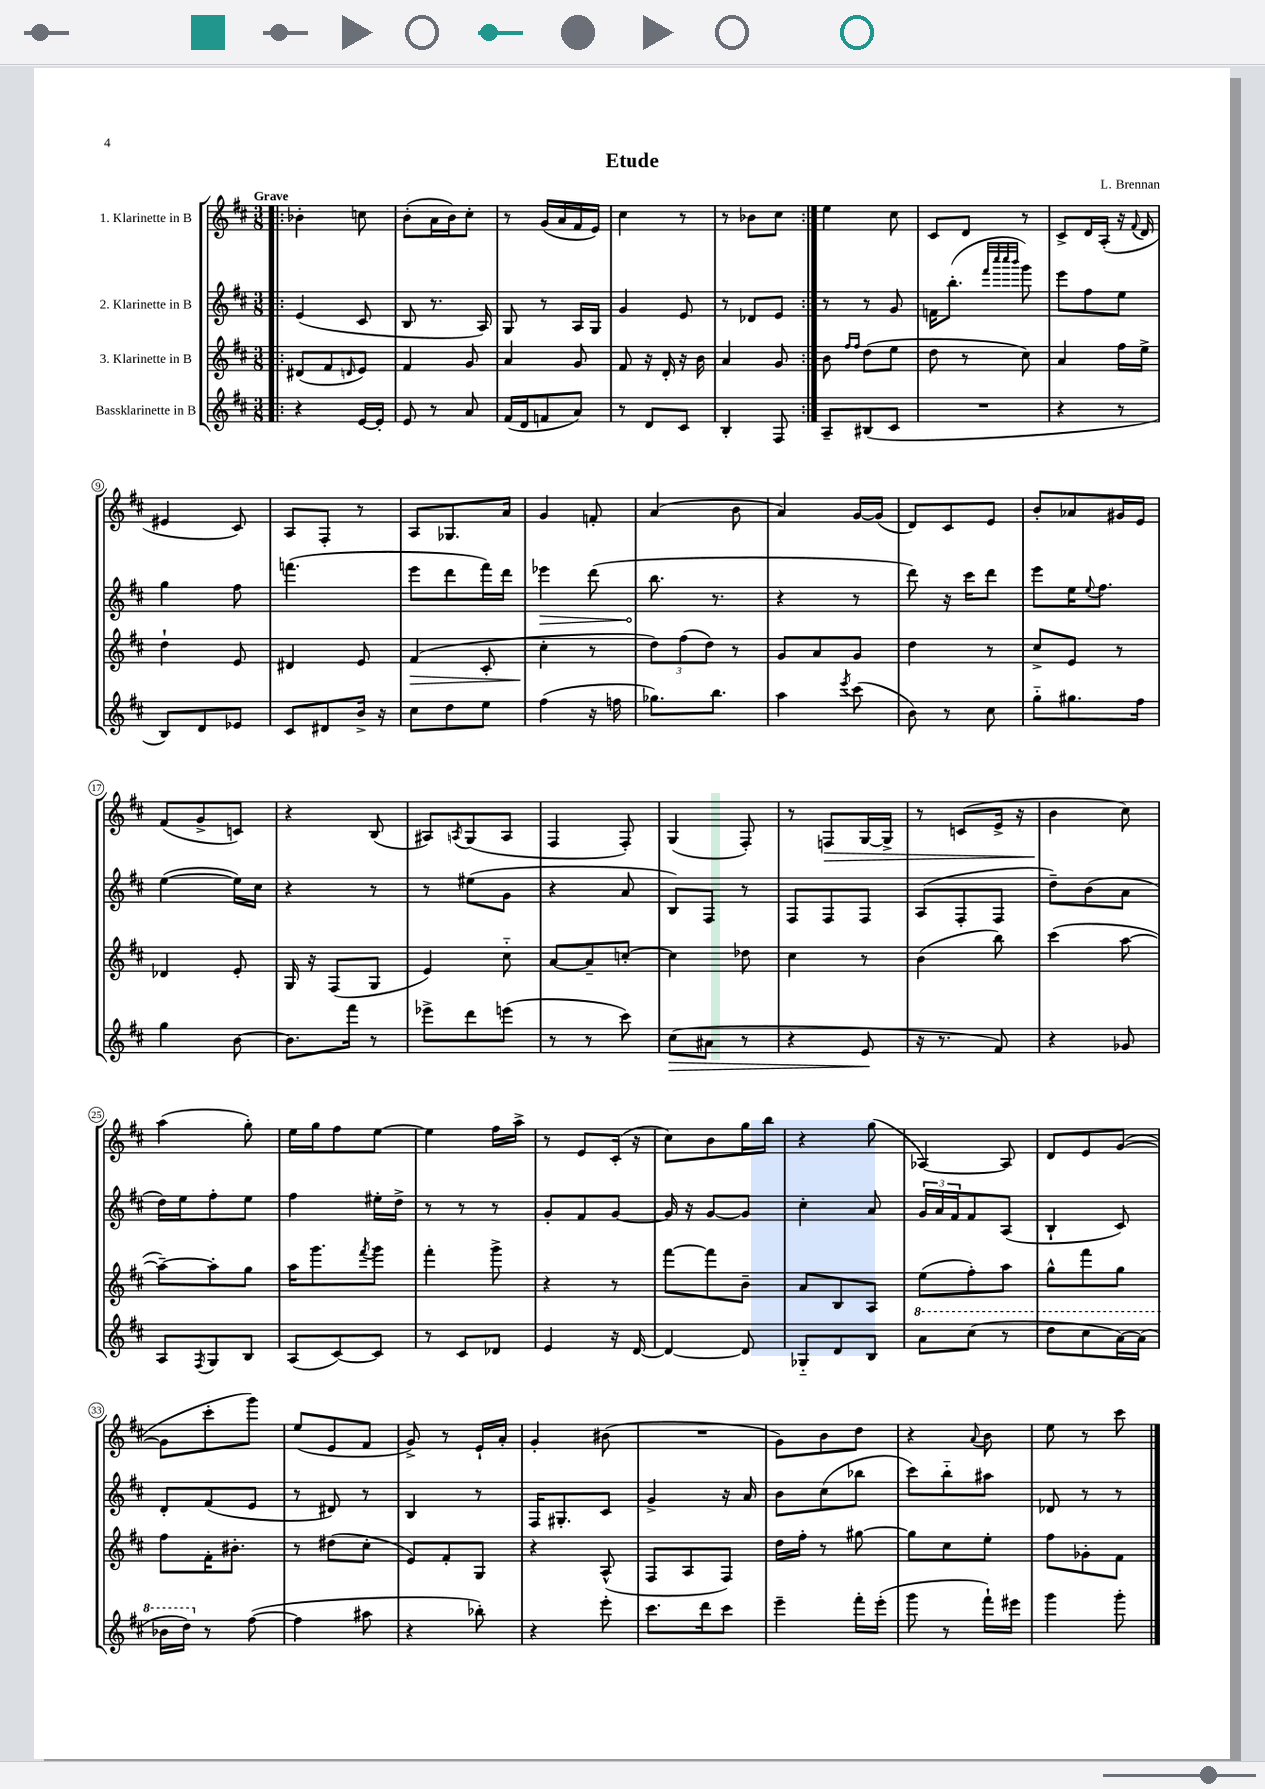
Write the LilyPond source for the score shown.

\header { title = "Etude" composer = "L. Brennan" }
<<
\new StaffGroup <<
\new Staff = "s0" \with { instrumentName = "1. Klarinette in B" } {
    \clef treble \key d \major \numericTimeSignature \time 3/8 \tempo "Grave"
    \repeat volta 2 { \bar ".|:" bes'4-. c''8 |
    b'8-.( a'16 b'16) cis''8-. |
    r8 g'16( a'16 fis'16 e'16) |
    cis''4 r8 |
    r8 bes'8 cis''8 | }
    e''4 cis''8 |
    cis'8 d'8 r8 |
    cis'8-> d'16 a16-.( r16 \appoggiatura { fis'8 } d'16 |
    eis'4 cis'8) |
    a8 fis8-. r8 |
    a8 ges8. a'16 |
    g'4 f'8-. |
    a'4( b'8 |
    a'4) g'16~ g'16( |
    d'8) cis'8 e'8 |
    b'8-. aes'8 gis'16 e'16 |
    fis'8( g'8-> c'8) |
    r4 b8( |
    ais8) \acciaccatura { a8 } g8( a8 |
    fis4 fis8-.) |
    g4( fis8-.) |
    r8 f8\> g16~ g16-> |
    r8 c'8( e'16-> r16 |
    b'4\! cis''8) |
    a''4( g''8-.) |
    e''16 g''16 fis''8 e''8~ |
    e''4 fis''16 a''16-> |
    r8 e'8 cis'16-.( r16 |
    cis''8) b'8 g''16 b''16 |
    r4 g''8( |
    aes4~) aes8 |
    d'8 e'8 g'8~( |
    g'8 cis'''8-. g'''8) |
    e''8( e'8 fis'8 |
    g'8->) r8 e'16-! a'16-. |
    g'4-. bis'8( |
    R4. |
    g'8) b'8 d''8 |
    r4 \appoggiatura { a'8 } b'8 |
    e''8 r8 cis'''8 \bar "|." |
}
\new Staff = "s1" \with { instrumentName = "2. Klarinette in B" } {
    \clef treble \key d \major \numericTimeSignature \time 3/8
    \repeat volta 2 { \bar ".|:" e'4( cis'8 |
    b8 r8. a16) |
    g8 r8 a16 g16 |
    g'4 e'8 |
    r8 des'8 e'8 | }
    r8 r8 g'8 |
    f'16 b''8.-.( \grace { fis'''32 cis''''32 cis''''32 b'''32 } g'''8) |
    e'''8 fis''8 e''8 |
    g''4 fis''8 |
    f'''4.( |
    e'''8 d'''8 fis'''16) d'''16 |
    \once \override Hairpin.circled-tip = ##t ees'''4\> d'''8( |
    b''8.\! r8. |
    r4 r8 |
    d'''8) r16 cis'''16 d'''8 |
    e'''8 e''16 \appoggiatura { e''8 } fis''8. |
    e''4~( e''16) cis''16 |
    r4 r8 |
    r8 eis''8( g'8 |
    r4 a'8 |
    b8) fis8 r8 |
    fis8 fis8 fis8 |
    a8( fis8-. fis8 |
    d''8--) b'8( a'8 |
    d''16) e''16 fis''8-. e''8 |
    fis''4 eis''16-. d''16-> |
    r8 r8 r8 |
    g'8-. fis'8 g'8~ |
    g'16 r16 g'8~ g'8 |
    cis''4-. a'8 |
    \tuplet 3/2 { g'16 a'16 fis'16 } fis'8 a8( |
    b4-! cis'8) |
    d'8-. fis'8( e'8 |
    r8 dis'8) r8 |
    b4 r8 |
    fis16 gis8.-. cis'8 |
    g'4-> r16 a'16 |
    b'8 cis''8( bes''8 |
    cis'''8) b''8-_ ais''8 |
    des'8 r8 r8 \bar "|." |
}
\new Staff = "s2" \with { instrumentName = "3. Klarinette in B" } {
    \clef treble \key d \major \numericTimeSignature \time 3/8
    \repeat volta 2 { \bar ".|:" dis'8( fis'8 \grace { d'16 } e'8) |
    fis'4 g'8 |
    a'4 g'8 |
    fis'8 r16 d'16-. r16 b'16 |
    a'4 g'8 | }
    b'8 \grace { fis''16 fis''16 } d''8( e''8 |
    d''8 r8 cis''8) |
    a'4 fis''16 e''16-> |
    d''4-! e'8 |
    dis'4 e'8 |
    fis'4\>( cis'8-. |
    cis''4-.\! r8 |
    \tuplet 3/2 { d''8) fis''8( d''8) } r8 |
    g'8 a'8 g'8 |
    d''4 r8 |
    cis''8-> e'8 r8 |
    des'4 e'8-. |
    g16 r16 fis8( g8 |
    e'4) cis''8-_ |
    a'8~ a'8-- c''8~-. |
    c''4 des''8 |
    cis''4 r8 |
    b'4( b''8) |
    cis'''4( a''8~ |
    a''8~--) a''8-. g''8 |
    a''16 g'''8. \acciaccatura { fis'''8 } g'''8 |
    fis'''4-. g'''8-> |
    r4 r8 |
    fis'''8~ fis'''8 b'8-- |
    a'8 b8 a8 |
    e''8( fis''8-.) a''8 |
    g''8-^ fis'''8 g''8 |
    fis''8 fis'16-. bis'8.-. |
    r8 dis''8( cis''8-. |
    e'8) fis'8-. g8 |
    r4 a8-^( |
    fis8 a8 fis8) |
    d''16 fis''16-. r8 gis''8~ |
    gis''8 cis''8 e''8-. |
    fis''8 ges'8-. fis'8 \bar "|." |
}
\new Staff = "s3" \with { instrumentName = "Bassklarinette in B" } {
    \clef treble \key d \major \numericTimeSignature \time 3/8
    \repeat volta 2 { \bar ".|:" r4 e'16~ e'16-. |
    e'8 r8 a'8 |
    fis'16( d'16 f'8 a'8) |
    r8 d'8 cis'8 |
    b4-. fis8 | }
    a8-- bis8( cis'8 |
    R4. |
    r4 r8 |
    b8) d'8 ees'8 |
    cis'8 dis'8 b'16-> r16 |
    cis''8 d''8 e''8 |
    fis''4( r16 f''16 |
    ges''8.) b''8. |
    a''4 \acciaccatura { e'''8 } cis'''8( |
    b'8) r8 cis''8 |
    g''8-_ gis''8. fis''16 |
    g''4 b'8~ |
    b'8. fis'''16 r8 |
    ees'''8-> d'''8 e'''8( |
    r8 r8 cis'''8) |
    cis''8\>( ais'8 r8 |
    r4 e'8\! |
    r16 r8. fis'8) |
    r4 ges'8 |
    a8 \acciaccatura { fis8 } g8 b8 |
    a8( cis'8~) cis'8 |
    r8 cis'8 des'8 |
    e'4 r16 d'16~ |
    d'4~ d'8 |
    ges8-_ d'8 b8 |
    \ottava #1 a''8 cis'''8( r8 |
    d'''8 cis'''8 a''16~) a''16( |
    bes''16 d'''16) \ottava #0 r8 fis''8~( |
    fis''4 ais''8 |
    r4 bes''8-.) |
    r4 e'''8-. |
    cis'''8. d'''16 cis'''8 |
    e'''4-- fis'''16-. e'''16-.( |
    g'''8 r8 fis'''16-!) eis'''16 |
    g'''4 g'''8-. \bar "|." |
}
>>
>>
\layout { \context { \Score \override BarNumber.stencil = #(make-stencil-circler 0.1 0.3 ly:text-interface::print) } }
